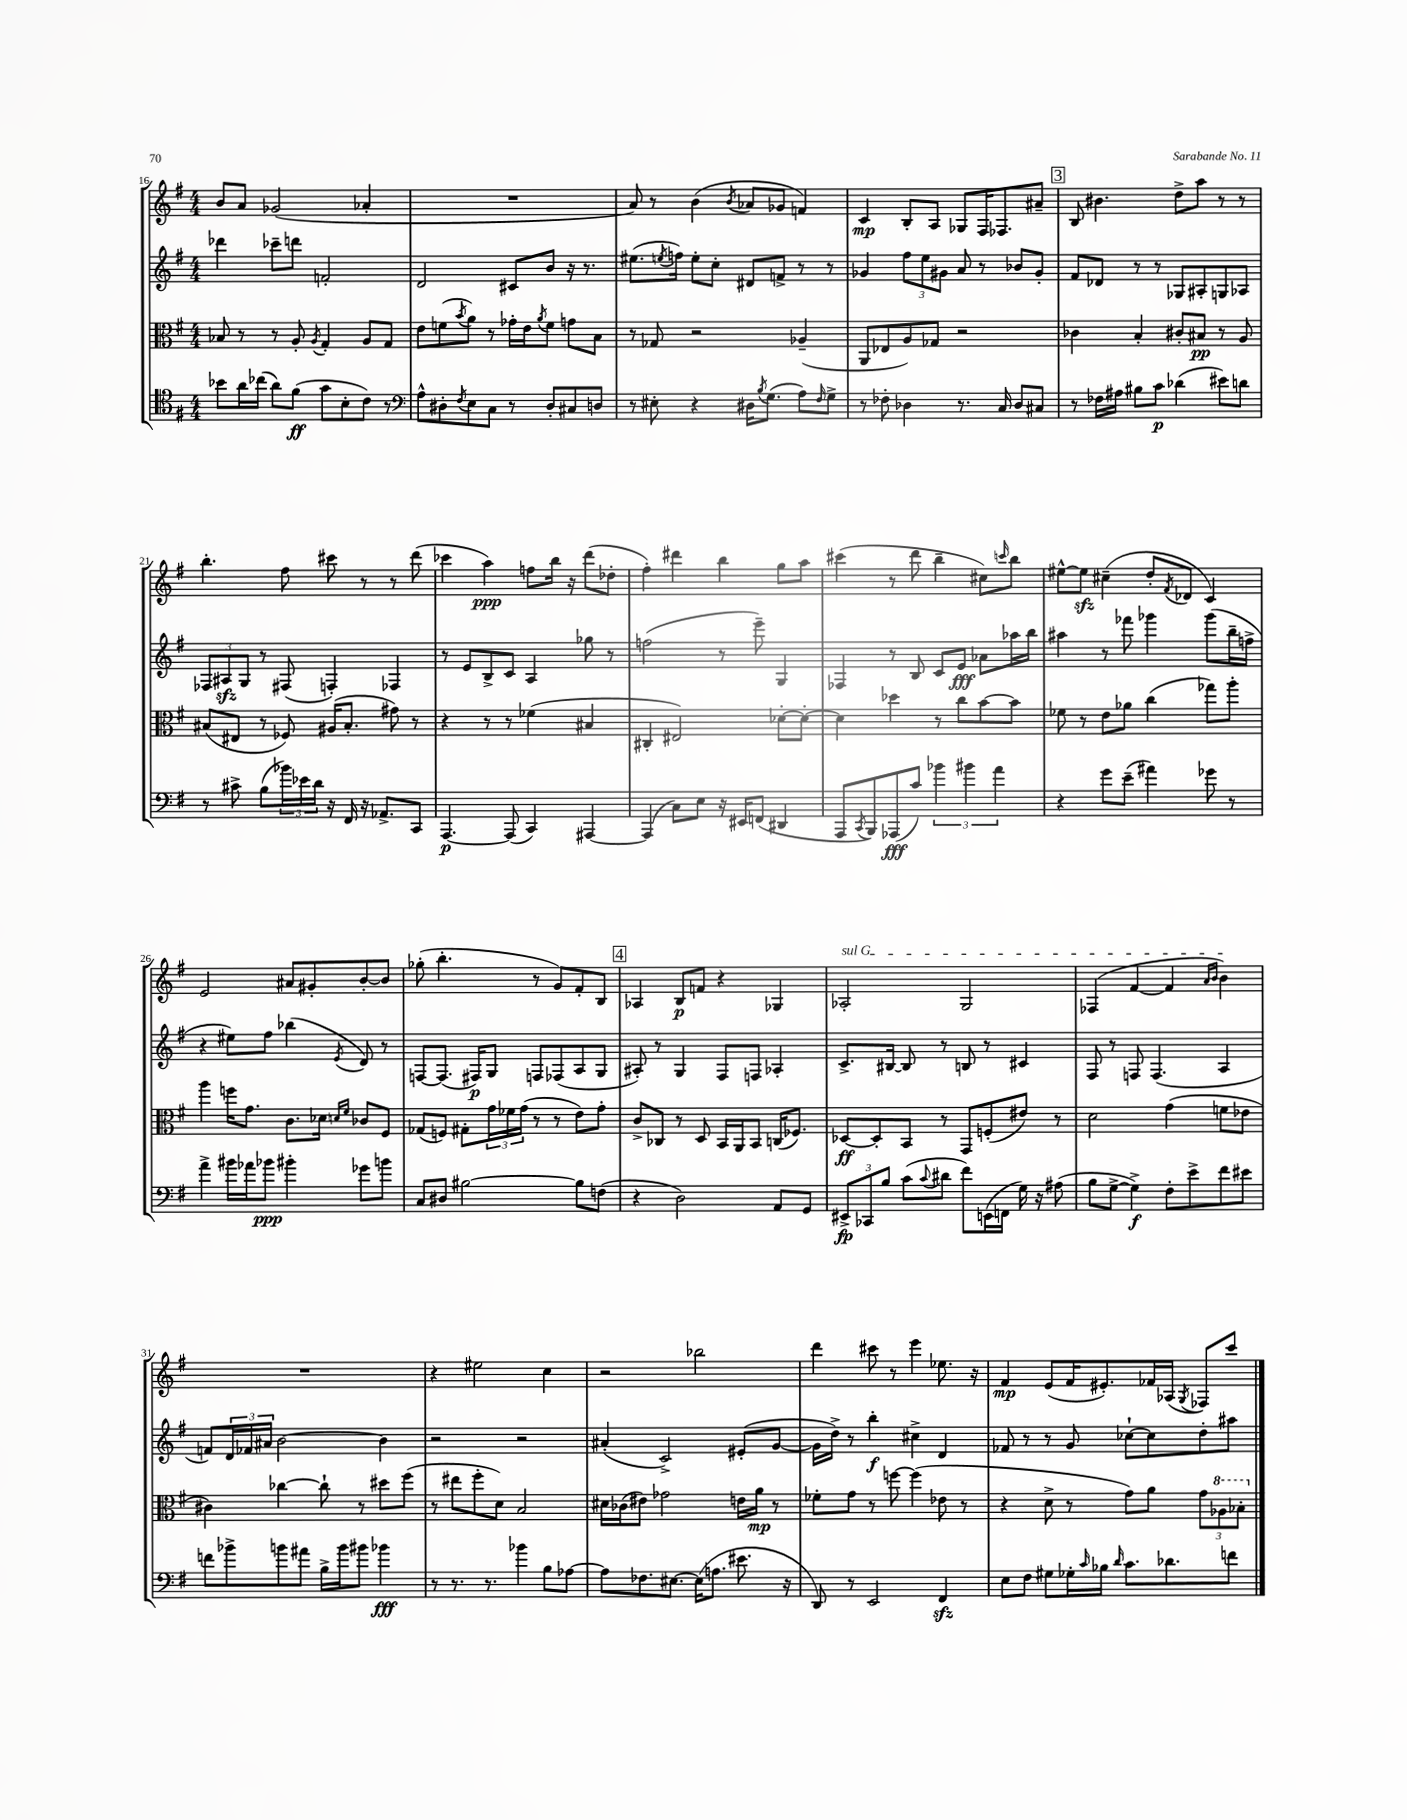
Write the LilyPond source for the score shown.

<<
\new StaffGroup <<
\new Staff = "s0" {
    \clef treble \key g \major \numericTimeSignature \time 4/4
    b'8 a'8 ges'2( aes'4-. |
    R1 |
    a'8) r8 b'4( \acciaccatura { b'8 } aes'8 ges'8 f'4) |
    c'4\mp b8-. a8 ges8 fis16 fes8. ais'8-- |
    \mark \markup { \box "3" } b8 bis'4. d''8-> a''8 r8 r8 |
    b''4.-. fis''8 cis'''8 r8 r8 d'''8( |
    ces'''4 a''4\ppp) f''8 b''16 r16 d'''8( des''8-. |
    fis''4-.) dis'''4 b''4 g''8 a''8 |
    cis'''4( r8 d'''8 b''4-- cis''8) \grace { c'''16 } b''8 |
    eis''8~-^ eis''8\sfz cis''4--( d''8-. \acciaccatura { fis'8 } des'8 c'4) |
    e'2 ais'8 gis'8-. b'8~-. b'8 |
    ges''8-.( b''4.-. r8 g'8) fis'8-. b8 |
    \mark \markup { \box "4" } aes4 b8\p f'8 r4 ges4 |
    \once \override TextSpanner.bound-details.left.text = \markup { \italic "sul G" } aes2-.\startTextSpan g2 |
    fes4( fis'4~ fis'4 \grace { a'16 b'16 } b'4\stopTextSpan) |
    R1 |
    r4 eis''2 c''4 |
    r2 bes''2 |
    d'''4 cis'''8 r8 e'''4 ees''8. r16 |
    fis'4\mp e'8( fis'16 eis'8.-.) fes'16 aes16( \acciaccatura { g8 } fes8) c'''8 \bar "|." |
}
\new Staff = "s1" {
    \clef treble \key g \major \numericTimeSignature \time 4/4
    des'''4 ces'''8-- d'''8 f'2-. |
    d'2 cis'8 b'8 r16 r8. |
    eis''8.( \acciaccatura { e''8 } f''16) e''8-. c''8-. dis'8 f'8-> r8 r8 |
    ges'4 \tuplet 3/2 { fis''8 e''8 gis'8 } a'8 r8 bes'8 gis'8-. |
    \mark \markup { \box "3" } fis'8 des'8 r8 r8 ges8 ais8-. g8 aes8 |
    \tuplet 3/2 { fes8 ais8\sfz g8 } r8 fis8( f4-.) fes4 |
    r8 e'8 b8-> c'8 a4 ges''8 r8 |
    f''2( r8 e'''8--) g4 |
    fes4 r8 b8 c'8 e'8\fff aes'8 aes''16 b''16 |
    ais''4 r8 fes'''8 ges'''4 ges'''8( b''16-- f''16-> |
    r4 eis''8) fis''8 bes''4( \acciaccatura { e'8 } d'8) r8 |
    f8~ f8.( fis16\p) g8 f8 fes8( a8 g8 |
    \mark \markup { \box "4" } ais8-.) r8 g4 fis8 f8 aes4-. |
    c'8.-> bis16~ bis8 r8 b8 r8 cis'4 |
    fis8 r8 f8 f4.( a4 |
    f'8) \tuplet 3/2 { d'16 fes'16 ais'16 } b'2~ b'4 |
    r2 r2 |
    ais'4-.( c'2->) eis'8-.( g'8~ |
    g'16 d''16->) r8 b''4-.\f cis''4-> d'4 |
    fes'8 r8 r8 g'8 ces''8~-! ces''8 d''8-. ais''8 \bar "|." |
}
\new Staff = "s2" {
    \clef alto \key g \major \numericTimeSignature \time 4/4
    bes8 r8 r8 a8-. \acciaccatura { a8 } g4-. a8 g8 |
    e'8 f'8( \acciaccatura { b'8 } a'8) r8 ges'16-. e'16 \acciaccatura { a'8 } f'8 g'8 b8 |
    r8 ges8 r2 aes4--( |
    a,8 ees8 a8) ges8 r2 |
    \mark \markup { \box "3" } ces'4 b4-. cis'8-. bis8\pp r8 a8 |
    bis8( eis8 r8 fes8) ais16( bis8.-. gis'8) r8 |
    r4 r8 r8 fes'4( bis4 |
    cis4-. eis2) des'8~-. des'8~-. |
    des'4 des''4 r8 c''8 b'8~ b'8 |
    fes'8 r8 e'8 aes'8 c''4( ges''8) a''8-. |
    a''4 f''16 g'8. c'8. des'16 \grace { d'16 fis'16 } ces'8 fis8 |
    ges8( f8) gis8-. \tuplet 3/2 { g'16 fes'16 g'16( } r8 r8 e'8) g'8-. |
    \mark \markup { \box "4" } c'8-> ces8 r8 d8 b,16 a,16 b,8 c16( fes8.) |
    des8~\ff des8-. b,8 r8 g,8 f8-.( eis'8) r8 |
    d'2 g'4( f'8 ees'8 |
    cis'4) ces''4~ ces''8-! r8 dis''8 fis''8( |
    r8 eis''8 fis''8-. d'8) b2 |
    dis'16 ces'16( eis'8) ges'2 e'16 a'16\mp r8 |
    fes'8-. g'8 r8 f''8~ f''4( ees'8 r8 |
    r4 d'8-> r8 g'8) a'8 \tuplet 3/2 { g'8 \ottava #1 aes'8 bes'8-. \ottava #0 } \bar "|." |
}
\new Staff = "s3" {
    \clef tenor \key g \major \numericTimeSignature \time 4/4
    bes'8 a'16 ces''16( a'8) fis'8\ff( g'8 b8-. c'8) r8 |
    \clef bass a8-^ dis8-. \acciaccatura { fis8 } e8 c8 r8 dis8-. cis8 d8 |
    r8 eis8-. r4 dis16 \acciaccatura { b8 } g8.( a8) \grace { fis16 } g8-> |
    r8 fes8-. des4 r8. c16 des8 cis8 |
    \mark \markup { \box "3" } r8 fes16 ais16 bis8 c'8\p des'4( eis'8) d'8 |
    r8 cis'8-> b8( \tuplet 3/2 { bes'16) ees'16 d'16 } r16 fis,16 r16 aes,8.-> c,8 |
    a,,4.~\p a,,8( c,4) ais,,4~ |
    ais,,4( c8) e8 r16 eis,16 f,8( dis,4 |
    a,,8 \acciaccatura { c,8 } b,,8) aes,,8\fff( c'8) \tuplet 3/2 { bes'4 bis'4 a'4 } |
    r4 g'8 e'8--( ais'4) ges'8 r8 |
    a'4-> bis'16 aes'16 bes'8\ppp bis'4-. ges'8 b'8 |
    c8 dis8 bis2~ bis8 f8( |
    \mark \markup { \box "4" } r4 d2) a,8 g,8 |
    \tuplet 3/2 { eis,8->\fp ces,8 b8 } c'8( \appoggiatura { c'8 } dis'8 fis'8) e,16( f,16 g16) r16 ais8( |
    b8 g8~-> g4->\f) fis8-. e'8-> fis'8 eis'8 |
    f'8 bes'8-> b'8 ais'8 b16-> b'16 bis'8 bes'4\fff |
    r8 r8. r8. bes'4 b8 aes8~ |
    aes8 fes8. eis8.~ eis16( a8. eis'8. r16 |
    d,8) r8 e,2 fis,4\sfz |
    e8 fis8 gis8 ges16-. \grace { c'16 } bes16 \grace { d'16 } c'8. des'8. f'8 \bar "|." |
}
>>
>>
\layout { \context { \Score currentBarNumber = #16 } }
